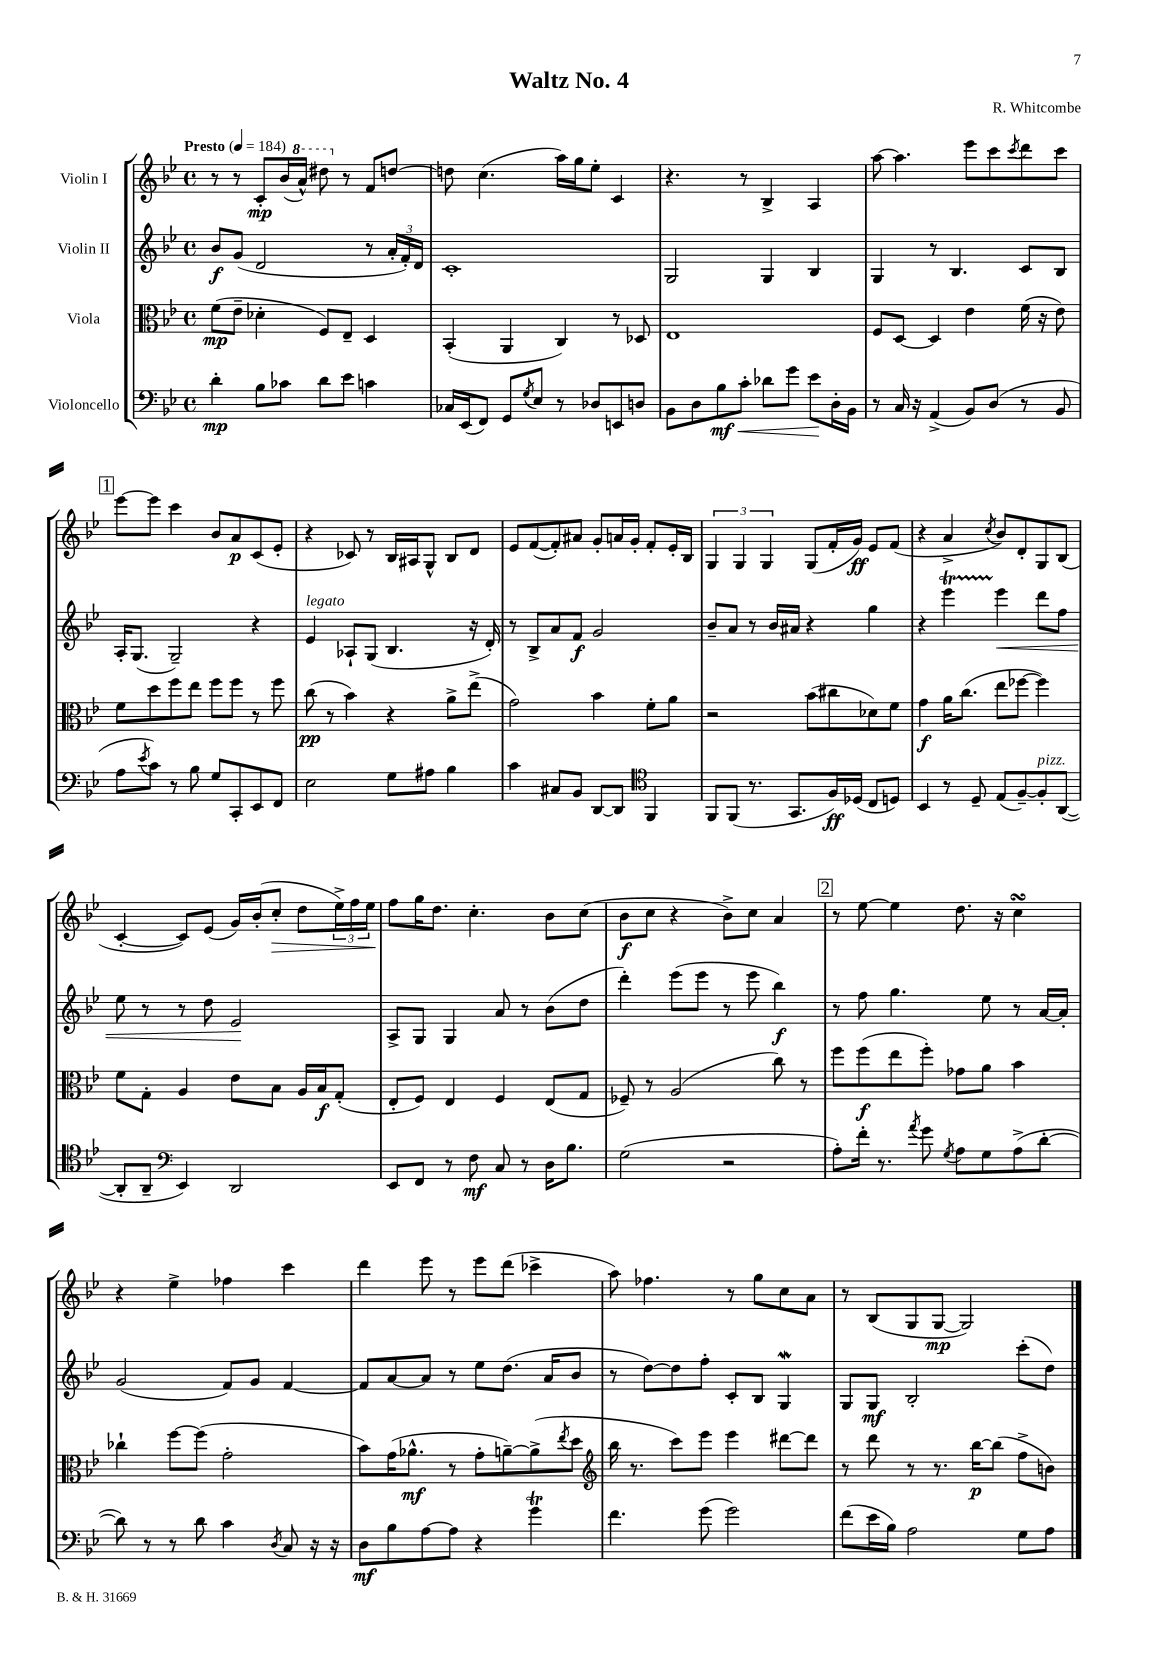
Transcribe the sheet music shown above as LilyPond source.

\header { title = "Waltz No. 4" composer = "R. Whitcombe" }
<<
\new StaffGroup <<
\new Staff = "s0" \with { instrumentName = "Violin I" } {
    \clef treble \key bes \major \defaultTimeSignature \time 4/4 \tempo "Presto" 4 = 184
    r8 r8 c'8-.\mp bes'16( \ottava #1 a''16-^) dis'''8 \ottava #0 r8 f'8 d''!8~ |
    d''!8 c''4.( a''16) g''16 ees''8-. c'4 |
    r4. r8 bes4-> a4 |
    a''8~ a''4. ees'''8 c'''8 \acciaccatura { c'''8 } d'''8 c'''8 |
    \mark \markup { \box "1" } ees'''8~ ees'''8 c'''4 bes'8 a'8\p c'8( ees'8-. |
    r4 ces'8) r8 bes16 ais16 g8-^ bes8 d'8 |
    ees'8 f'8~( f'8-.) ais'8 g'8-. a'16 g'16-. f'8-. ees'16-. bes16 |
    \tuplet 3/2 { g4 g4 g4 } g8( f'16-. g'16\ff) ees'8 f'8( |
    r4 a'4-> \acciaccatura { c''8 } bes'8) d'8-. g8 bes8( |
    c'4~-. c'8) ees'8( g'16) bes'16-.( c''8-.\> d''8 \tuplet 3/2 { ees''16->) f''16 ees''16\! } |
    f''8 g''16 d''8. c''4.-. bes'8 c''8( |
    bes'8\f c''8 r4 bes'8->) c''8 a'4 |
    \mark \markup { \box "2" } r8 ees''8~ ees''4 d''8. r16 c''4\turn |
    r4 ees''4-> fes''4 c'''4 |
    d'''4 ees'''8 r8 ees'''8 d'''8( ces'''4-> |
    a''8) fes''4. r8 g''8 c''8 a'8 |
    r8 bes8( g8 g8~\mp g2) \bar "|." |
}
\new Staff = "s1" \with { instrumentName = "Violin II" } {
    \clef treble \key bes \major \defaultTimeSignature \time 4/4
    bes'8\f g'8( d'2 r8 \tuplet 3/2 { a'16-. f'16-.) d'16 } |
    c'1-. |
    g2 g4 bes4 |
    g4 r8 bes4. c'8 bes8 |
    \mark \markup { \box "1" } a16-. g8.( g2--) r4 |
    ees'4^\markup { \italic "legato" } aes8-! g8( bes4. r16 d'16-.) |
    r8 bes8-> a'8 f'8\f g'2 |
    bes'8-- a'8 r8 bes'16 ais'16 r4 g''4 |
    r4 ees'''4\startTrillSpan ees'''4\stopTrillSpan\< d'''8 f''8 |
    ees''8 r8 r8 d''8 ees'2\! |
    a8-> g8 g4 a'8 r8 bes'8( d''8 |
    d'''4-.) ees'''8( ees'''8 r8 ees'''8 bes''4\f) |
    \mark \markup { \box "2" } r8 f''8 g''4. ees''8 r8 a'16~ a'16-. |
    g'2( f'8) g'8 f'4~ |
    f'8 a'8~ a'8 r8 ees''8 d''8.( a'16 bes'8 |
    r8 d''8~) d''8 f''8-. c'8-. bes8 g4\mordent |
    g8 g8\mf bes2-. c'''8-.( d''8) \bar "|." |
}
\new Staff = "s2" \with { instrumentName = "Viola" } {
    \clef alto \key bes \major \defaultTimeSignature \time 4/4
    f'8\mp( ees'8-- des'4-. f8) ees8-- d4 |
    bes,4-.( a,4 c4) r8 des8 |
    ees1 |
    f8 d8~ d4 ees'4 f'16( r16 ees'8) |
    \mark \markup { \box "1" } f'8 d''8 f''8 ees''8 f''8 f''8 r8 f''8 |
    c''8\pp( r8 bes'4) r4 a'8-> ees''8->( |
    g'2) bes'4 f'8-. a'8 |
    r2 bes'8( cis''8 des'8) f'8 |
    g'4\f a'16 c''8.( ees''8 fes''8~ fes''4) |
    f'8 g8-. a4 ees'8 bes8 a16 bes16\f g8-.( |
    ees8-. f8) ees4 f4 ees8( g8 |
    fes8--) r8 a2( c''8) r8 |
    \mark \markup { \box "2" } f''8 f''8\f( ees''8 f''8-.) ges'8 a'8 bes'4 |
    ces''4-! f''8~ f''8( g'2-. |
    bes'8) g'16( aes'8.-^\mf r8 g'8-. a'8~--) a'8->( \acciaccatura { ees''8 } d''8 |
    \clef treble bes''16 r8. c'''8) ees'''8 ees'''4 dis'''8~ dis'''8 |
    r8 d'''8 r8 r8. bes''16~\p bes''8( f''8-> b'8) \bar "|." |
}
\new Staff = "s3" \with { instrumentName = "Violoncello" } {
    \clef bass \key bes \major \defaultTimeSignature \time 4/4
    d'4-.\mp bes8 ces'8 d'8 ees'8 c'4 |
    ces16 ees,16( f,8) g,8 \acciaccatura { g8 } ees8 r8 des8 e,8 d8 |
    bes,8 d8 bes8\mf\< c'8-. des'8 g'8 ees'8\! d16-. bes,16 |
    r8 c16 r16 a,4->( bes,8) d8( r8 bes,8 |
    \mark \markup { \box "1" } a8 \acciaccatura { ees'8 } c'8) r8 bes8 g8 c,8-. ees,8 f,8 |
    ees2 g8 ais8 bes4 |
    c'4 cis8 bes,8 d,8~ d,8 \clef tenor f,4 |
    f,8 f,8( r8. g,8. f16\ff) des16( c8 d8) |
    bes,4 r8 d8-- ees8( f8~--) f8-.^\markup { \italic "pizz." } a,8~( |
    a,8-. a,8-- \clef bass ees,4) d,2 |
    ees,8 f,8 r8 f8\mf c8 r8 d16 bes8. |
    g2( r2 |
    \mark \markup { \box "2" } a8-.) f'16-. r8. \acciaccatura { a'8 } g'8 \acciaccatura { g8 } a8 g8 a8->( d'8~-. |
    d'8) r8 r8 d'8 c'4 \acciaccatura { d8 } c8 r16 r16 |
    d8\mf bes8 a8~ a8 r4 g'4\trill |
    f'4. g'8( g'2) |
    f'8( ees'16 bes16) a2 g8 a8 \bar "|." |
}
>>
>>
\layout { \context { \Score \remove "Bar_number_engraver" } }
